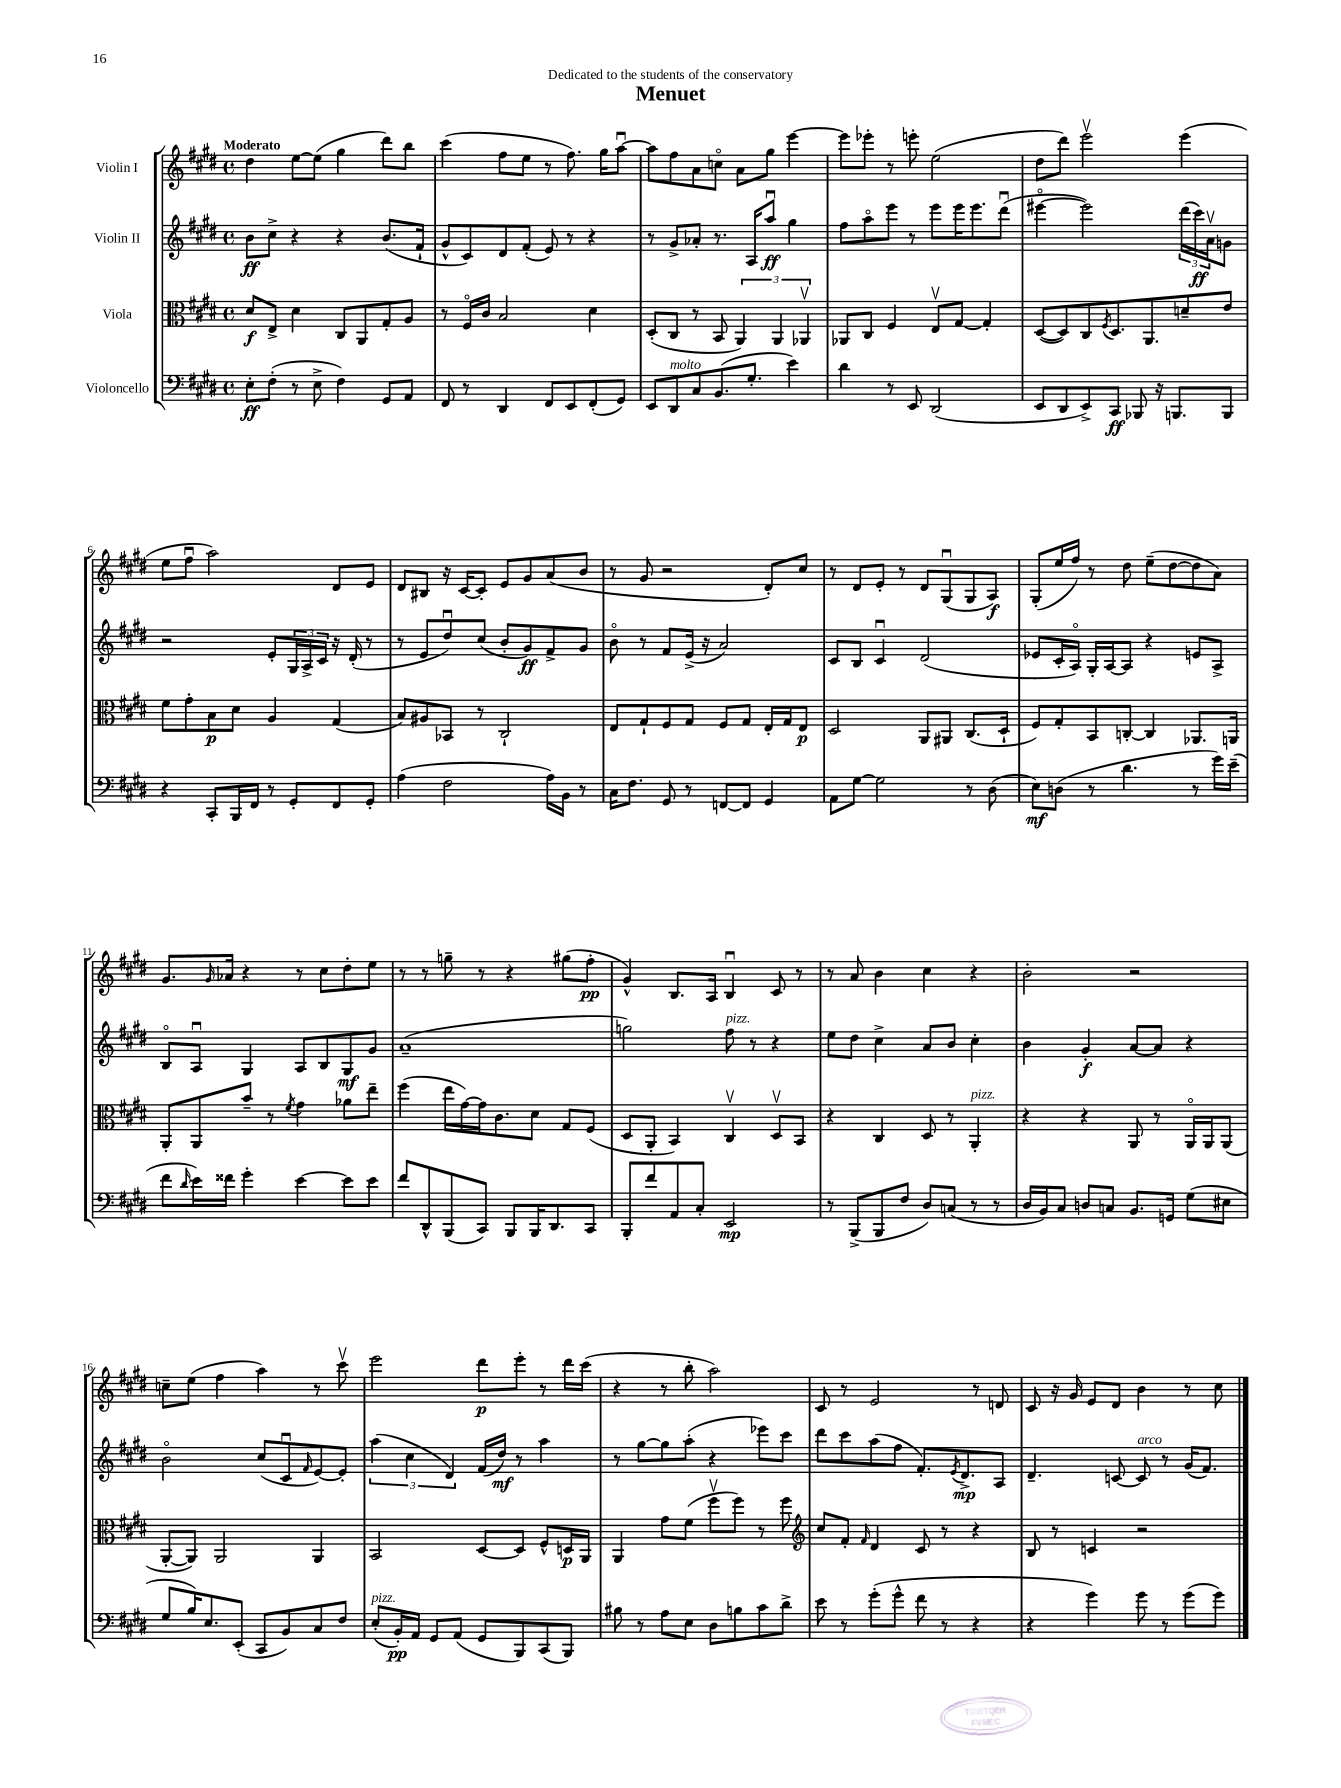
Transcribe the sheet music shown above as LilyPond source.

\header { title = "Menuet" dedication = "Dedicated to the students of the conservatory" }
<<
\new StaffGroup <<
\new Staff = "s0" \with { instrumentName = "Violin I" } {
    \clef treble \key e \major \defaultTimeSignature \time 4/4 \tempo "Moderato"
    dis''4 e''8~ e''8( gis''4 dis'''8) b''8 |
    cis'''4( fis''8 e''8 r8 fis''8.) gis''16 a''8~\downbow |
    a''8 fis''8 a'8 c''8\flageolet a'8 gis''8 e'''4~ |
    e'''8 ees'''8-. r8 e'''8-. e''2( |
    dis''8 dis'''8) e'''2\upbow e'''4( |
    e''8 fis''8\downbow a''2) dis'8 e'8 |
    dis'8 bis8 r16 cis'16~ cis'8-. e'8 gis'8 a'8( b'8 |
    r8 gis'8 r2 dis'8-.) cis''8 |
    r8 dis'8 e'8-. r8 dis'8 gis8\downbow( gis8 a8\f) |
    gis8-.( e''16 fis''16) r8 dis''8 e''8--( dis''8~ dis''8 a'8) |
    gis'8. \grace { gis'16 } aes'16 r4 r8 cis''8 dis''8-. e''8 |
    r8 r8 g''8-- r8 r4 gis''8( fis''8-.\pp |
    gis'4-^) b8. a16 b4\downbow cis'8 r8 |
    r8 a'8 b'4 cis''4 r4 |
    b'2-. r2 |
    c''8-- e''8( fis''4 a''4) r8 cis'''8\upbow |
    e'''2 dis'''8\p e'''8-. r8 dis'''16 cis'''16( |
    r4 r8 b''8-. a''2) |
    cis'8 r8 e'2 r8 d'8 |
    cis'8 r16 gis'16 e'8 dis'8 b'4 r8 cis''8 \bar "|." |
}
\new Staff = "s1" \with { instrumentName = "Violin II" } {
    \clef treble \key e \major \defaultTimeSignature \time 4/4
    b'8\ff cis''8-> r4 r4 b'8.( fis'16-! |
    gis'8-^ cis'8) dis'8 fis'8-.( e'8) r8 r4 |
    r8 gis'8-> aes'8-. r8. a16 a''8\downbow\ff gis''4 |
    fis''8 a''8\flageolet e'''8 r8 e'''8 e'''16 e'''8. dis'''8\downbow( |
    eis'''4~\flageolet eis'''2) \tuplet 3/2 { dis'''16( cis'''16\ff) a'16\upbow } g'8 |
    r2 e'8-. \tuplet 3/2 { gis16 a16-> cis'16 } r16 dis'16-.( r8 |
    r8 e'8 dis''8\downbow) cis''8( b'8-. gis'8\ff) fis'8-> gis'8 |
    b'8\flageolet r8 fis'8 e'16->( r16 a'2) |
    cis'8 b8 cis'4\downbow dis'2( |
    ees'8 cis'16-. a16\flageolet) gis16-. a16~ a8 r4 e'8 a8-> |
    b8\flageolet a8\downbow gis4 a8 b8 gis8\mf gis'8 |
    a'1--( |
    g''2) fis''8^\markup { \italic "pizz." } r8 r4 |
    e''8 dis''8 cis''4-> a'8 b'8 cis''4-. |
    b'4 gis'4-.\f a'8~ a'8 r4 |
    b'2\flageolet cis''8( cis'8\downbow \grace { fis'16 } e'8~) e'8-. |
    \tuplet 3/2 { a''4( cis''4 dis'4) } fis'16( dis''16\mf) r8 a''4 |
    r8 gis''8~ gis''8 a''8-.( r4 ees'''8) cis'''8 |
    dis'''8 cis'''8 a''8( fis''8 fis'8.-.) \acciaccatura { e'8 } dis'8.->\mp a8 |
    dis'4.-- c'8~ c'8^\markup { \italic "arco" } r8 gis'16( fis'8.) \bar "|." |
}
\new Staff = "s2" \with { instrumentName = "Viola" } {
    \clef alto \key e \major \defaultTimeSignature \time 4/4
    dis'8\f e8-> dis'4 cis8 a,8 gis8-. a8 |
    r8 fis16\flageolet cis'16 b2 dis'4 |
    dis8-.( cis8 r8 b,8 \tuplet 3/2 { a,4) a,4 aes,4\upbow } |
    aes,8 cis8 fis4 e8\upbow gis8~ gis4-. |
    dis8~( dis8) cis8 \acciaccatura { fis8 } dis8. a,8. d'8-- e'8 |
    fis'8 gis'8-. b8\p dis'8 a4 gis4( |
    b8) ais8 bes,8 r8 cis2-! |
    e8 gis8-! fis8 gis8 fis8 gis8 e16-. gis16 e8\p |
    dis2 a,8 ais,8 cis8.( dis16-! |
    fis8) gis8-. b,8 c8~-. c4 aes,8. a,16 |
    a,8-. a,8 b'8-- r8 \acciaccatura { fis'8 } gis'4 aes'8 e''8-- |
    fis''4( e''16 gis'16~) gis'16 cis'8. dis'8 gis8 fis8( |
    dis8 a,8-. b,4) cis4\upbow dis8\upbow b,8 |
    r4 cis4 dis8 r8 a,4-.^\markup { \italic "pizz." } |
    r4 r4 a,8 r8 a,16\flageolet a,16 a,8( |
    a,8~-. a,8) a,2 a,4 |
    b,2 dis8~ dis8 fis8-^ d16\p a,16 |
    a,4 gis'8 fis'8( fis''8\upbow fis''8) r8 fis''8 |
    \clef treble cis''8 fis'8-. \grace { fis'16 } dis'4 cis'8 r8 r4 |
    b8 r8 c'4 r2 \bar "|." |
}
\new Staff = "s3" \with { instrumentName = "Violoncello" } {
    \clef bass \key e \major \defaultTimeSignature \time 4/4
    e8-.\ff fis8-.( r8 e8-> fis4) gis,8 a,8 |
    fis,8 r8 dis,4 fis,8 e,8 fis,8-.( gis,8) |
    e,8 dis,8^\markup { \italic "molto" } cis8 b,8.( gis8.-. e'4) |
    dis'4 r8 e,8 dis,2( |
    e,8 dis,8 e,8->) cis,8\ff bes,,8 r16 b,,8. b,,8 |
    r4 cis,8-. b,,16 fis,16 r8 gis,8-. fis,8 gis,8-. |
    a4( fis2 a16) b,16 r8 |
    cis16 fis8. gis,8 r8 f,8~ f,8 gis,4 |
    a,8 gis8~ gis2 r8 dis8( |
    e8\mf) d8( r8 dis'4. r8 gis'16) e'16--( |
    fis'8 \grace { dis'16 } e'16) fisis'16 gis'4-. e'4~ e'8 e'8 |
    fis'8 dis,8-^ b,,8( cis,8) b,,8 b,,16 dis,8. cis,8 |
    b,,8-. fis'8 a,8 cis8-. e,2\mp |
    r8 b,,8->( b,,8 fis8 dis8) c8( r8 r8 |
    dis16 b,16) cis8 d8 c8 b,8. g,16 gis8( eis8 |
    gis8 b16) e8. e,8-.( cis,8 b,8) cis8 fis8 |
    e8-.^\markup { \italic "pizz." }( b,16-.\pp) a,16 gis,8 a,8( gis,8 b,,8) cis,8( b,,8) |
    bis8 r8 a8 e8 dis8 b8 cis'8 dis'8-> |
    e'8 r8 gis'8-.( gis'8-^ fis'8 r8 r4 |
    r4 gis'4) gis'8 r8 gis'8( gis'8) \bar "|." |
}
>>
>>
